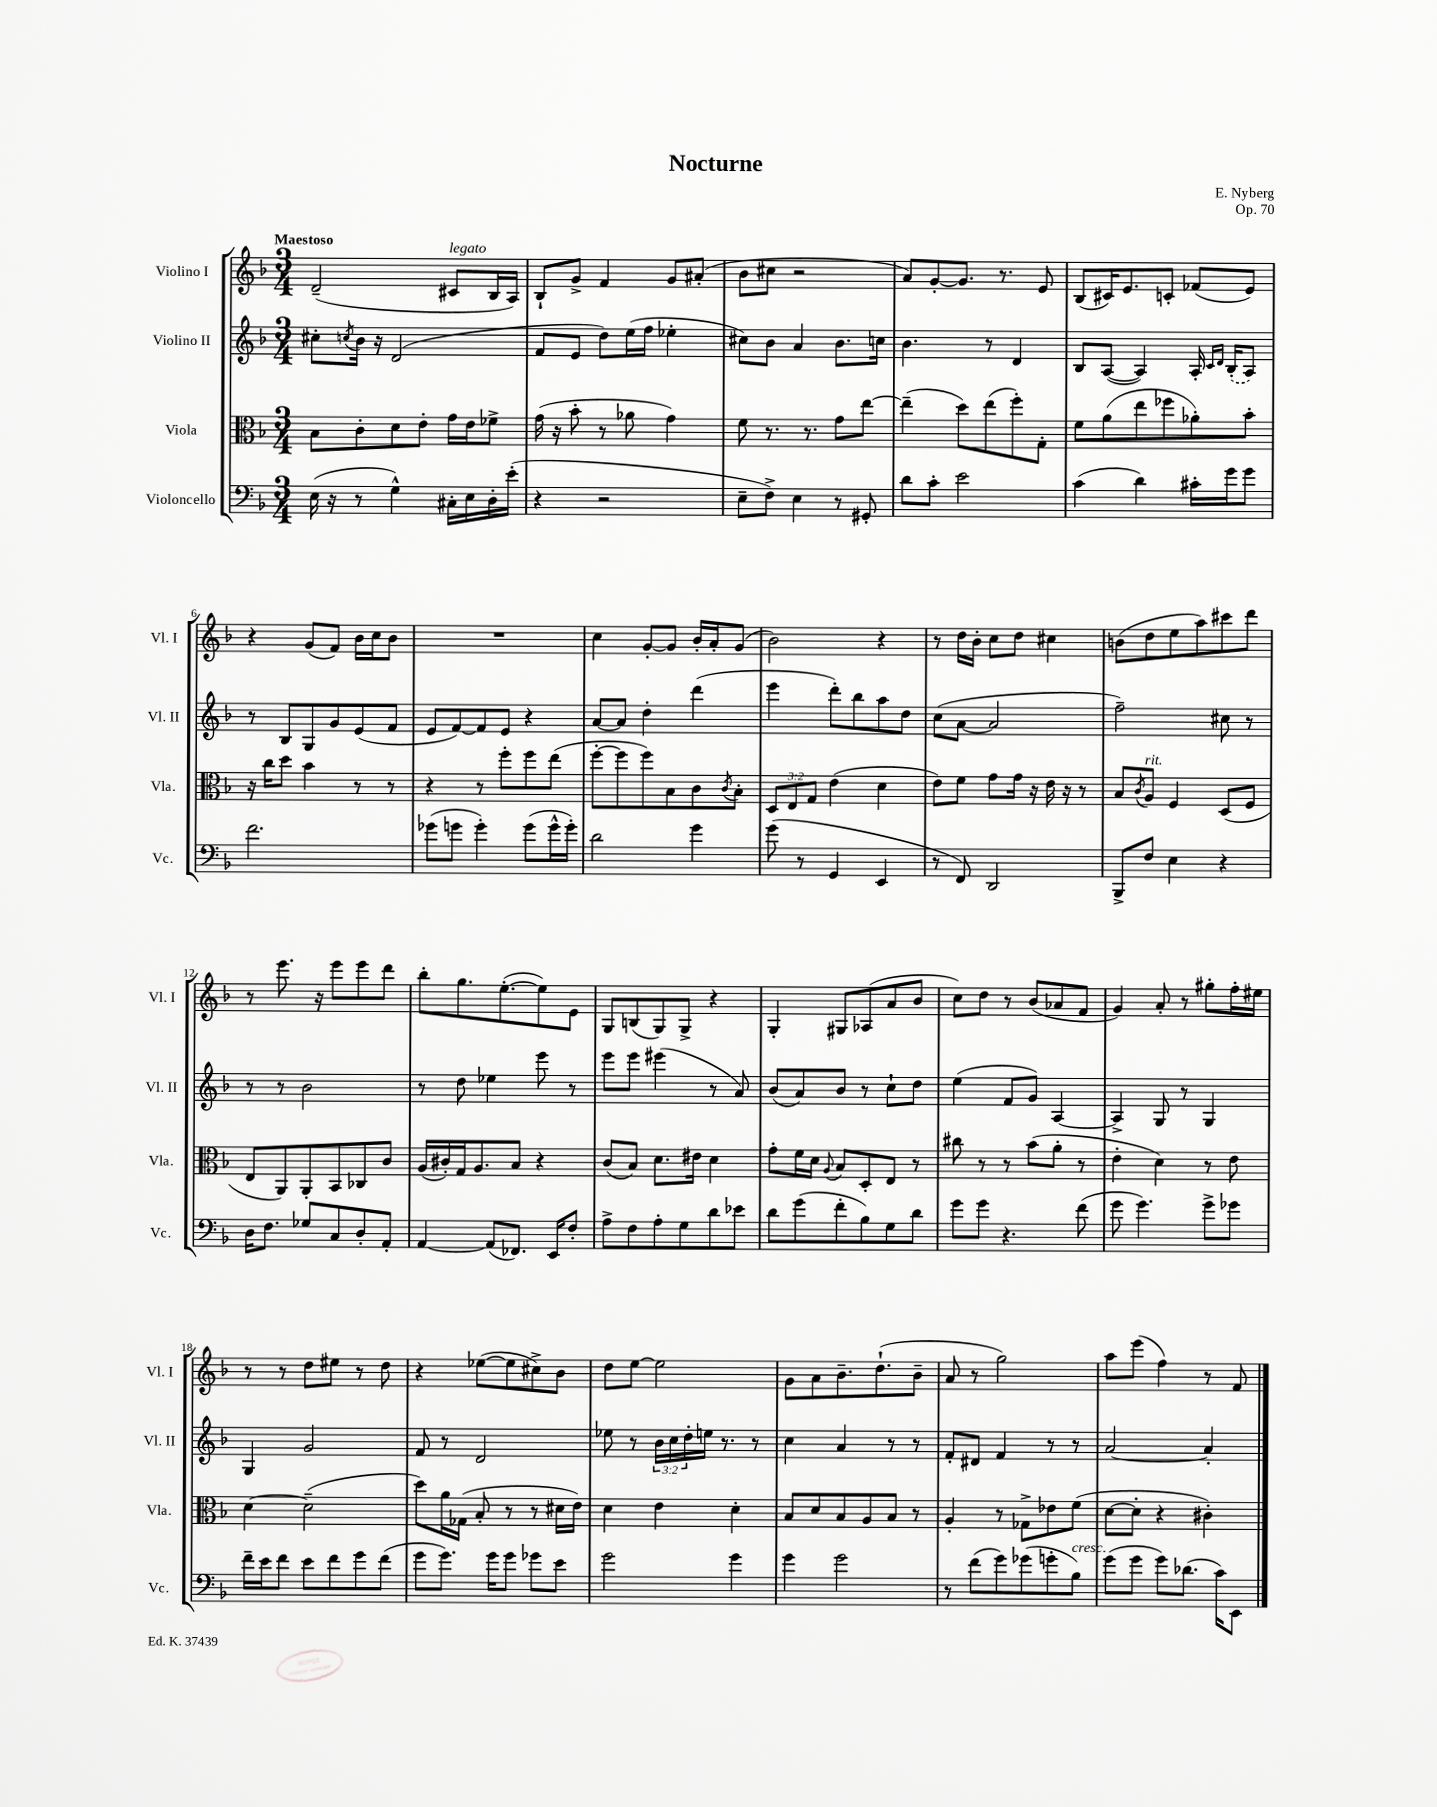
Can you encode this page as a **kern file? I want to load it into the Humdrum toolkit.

**kern	**kern	**kern	**kern
*staff4	*staff3	*staff2	*staff1
*clefF4	*clefC3	*clefG2	*clefG2
*k[b-]	*k[b-]	*k[b-]	*k[b-]
*M3/4	*M3/4	*M3/4	*M3/4
(16E	8B-	8cc#'	(2d~
16r	.	.	.
.	.	8qcc	.
8r	8c'	16b-	.
.	.	16r	.
4G^^)	8d	(2d	.
.	8e'	.	.
16C#'	16g	.	8c#
16E	16e	.	.
16D'	8f-^	.	16B-
(16e'	.	.	16A)
=	=	=	=
4r	(16g	8f	8B-`
.	16r	.	.
.	8b-'	8e	8g^
2r	8r	8dd)	4f
.	8a-	(16ee	.
.	.	16ff	.
.	4g)	4ee-'	8g
.	.	.	(8a#'
=	=	=	=
8E~	8f	8cc#)	8b-
8F^)	8.r	8b-	8cc#
4E	.	4a	2r
.	8.r	.	.
8r	8g	8.b-	.
8GG#'	[8ee	.	.
.	.	16cc	.
=	=	=	=
8d	(4ee~]	4.b-	8a)
8c'	.	.	[8g'
2e	8dd)	.	8.g]
.	(8ee	8r	.
.	.	.	8.r
.	8ff')	4d	.
.	8G'	.	8e
=	=	=	=
(4c	8f	8B-	(8B-
.	(8a	([8A	16c#)
.	.	.	8.e
4d)	8ee	4A])	.
.	8ff-	.	8c'
16c#'	8a-')	16A'	(8f-
.	.	16qqc	.
.	.	16qqd	.
16g	.	(16B-'	.
8g	8b-'	8A)	8e)
=	=	=	=
2.f	16r	8r	4r
.	16cc	.	.
.	8dd	8B-	.
.	4b-	8G	(8g
.	.	8g	8f)
.	8r	(8e	16b-
.	.	.	16cc
.	8r	8f	8b-
=	=	=	=
(8g-	4r	8e	2.r
8g	.	[8f)	.
4g')	8r	8f]	.
.	8ff'	8e	.
(8g	8ff	4r	.
16g^^	(8ee	.	.
16g')	.	.	.
=	=	=	=
2d	[8ff'	[8a	4cc
.	8ff]	8a]	.
.	8ff)	4dd'	[8g'
.	8B-	.	8g]
4g	8c	(4ddd	16b-'
.	.	.	16a'
.	8qc	.	.
.	8B-'	.	(8g
=	=	=	=
(8g	12D	4eee	2b-)
.	12E	.	.
8r	.	.	.
.	12G	.	.
4GG	(4e	8ddd')	.
.	.	8bb-	.
4EE	4d	8aa	4r
.	.	8dd	.
=	=	=	=
8r	8e)	(8cc	8r
8FF)	8f	[8a	16dd
.	.	.	16b-'
2DD	8g	2a]	8cc
.	16g	.	8dd
.	16r	.	.
.	16e	.	4cc#
.	16r	.	.
.	8r	.	.
=	=	=	=
8BBB-^	8B-	2ff~)	(8b
.	8qc	.	.
8F	8A	.	8dd
4E	4F	.	8ee
.	.	.	8aa)
4r	(8D	8cc#	8ccc#
.	8F	8r	8ddd
=	=	=	=
16D	8E	8r	8r
8.F	.	.	.
.	8AA)	8r	8.eee
8G-	8AA'	2b-	.
.	.	.	16r
8C	8BB-	.	8eee
8D'	8C-	.	8eee
8AA'	8c	.	8ddd
=	=	=	=
[4AA	(16A	8r	8bb-'
.	16c#')	.	.
.	16G	8dd	8.gg
.	8.A	.	.
(8AA]	.	4ee-	.
.	.	.	([8.ee'
8.FF-)	8B-	.	.
.	4r	8eee	8ee])
16EE	.	.	.
8F'	.	8r	8e
=	=	=	=
8A^	(8c	8eee	8G
8F	8B-)	8eee	(8B
8A'	8.d	(4eee#	8G)
8G	.	.	8G^
.	16e#	.	.
8d	4d	8r	4r
8e-	.	8a)	.
=	=	=	=
8d	8g'	(8b-	4G'
(8g	16f	8a)	.
.	16d	.	.
.	8qqA	.	.
8f'	8B-	8b-	8G#
8B-)	8D'	8r	(8A-
8G	8E	8cc`	8a
8d	8r	8dd	8b-
=	=	=	=
8g	8cc#	(4ee	8cc)
8g	8r	.	8dd
4.r	8r	8f	8r
.	(8b-	8g)	(8b-
.	8a'	[4A	8a-
(8f	8r	.	8f
=	=	=	=
8g	4e'	4A^]	4g)
4.g)	.	.	.
.	4d)	8G	8a'
.	.	8r	8r
8g^	8r	4G	8gg#'
8g-	8e	.	16ff'
.	.	.	16ee#
=	=	=	=
16f~	[4d	4G	8r
16e	.	.	.
8f	.	.	8r
8e	(2d~]	2g	8dd
8f	.	.	8ee#
8g	.	.	8r
(8f	.	.	8dd
=	=	=	=
8g	8dd)	8f	4r
8.g)	16a	8r	.
.	(16G-	.	.
.	8B-'	2d	([8ee-
16g	.	.	.
8g	8r	.	8ee-]
8g-	8r	.	8cc#^)
8e	16d#	.	8b-
.	16e)	.	.
=	=	=	=
2g	4d	8ee-	8dd
.	.	8r	[8ee
.	4e	24b-	2ee]
.	.	24cc	.
.	.	24dd'	.
.	.	16ee	.
.	.	8.r	.
4g	4d'	.	.
.	.	8r	.
=	=	=	=
4g	8B-	4cc	8g
.	8d	.	8a
2g	8B-	4a	8.b-~
.	8A	.	.
.	.	.	(8.dd`
.	8B-	8r	.
.	8r	8r	8b-~
=	=	=	=
8r	4A'	8f'	8a
(8f	.	8d#	8r
8g)	8r	4f	2gg)
(8g-	8G-^	.	.
8g'	8e-	8r	.
8B-)	(8f	8r	.
=	=	=	=
(8g	[8d	[2a	8aa
8g	8d']	.	(8eee
8g)	4r	.	4ff)
(8.d-	.	.	.
.	4c#')	4a']	8r
16c)	.	.	.
8EE	.	.	8f
==	==	==	==
*-	*-	*-	*-
